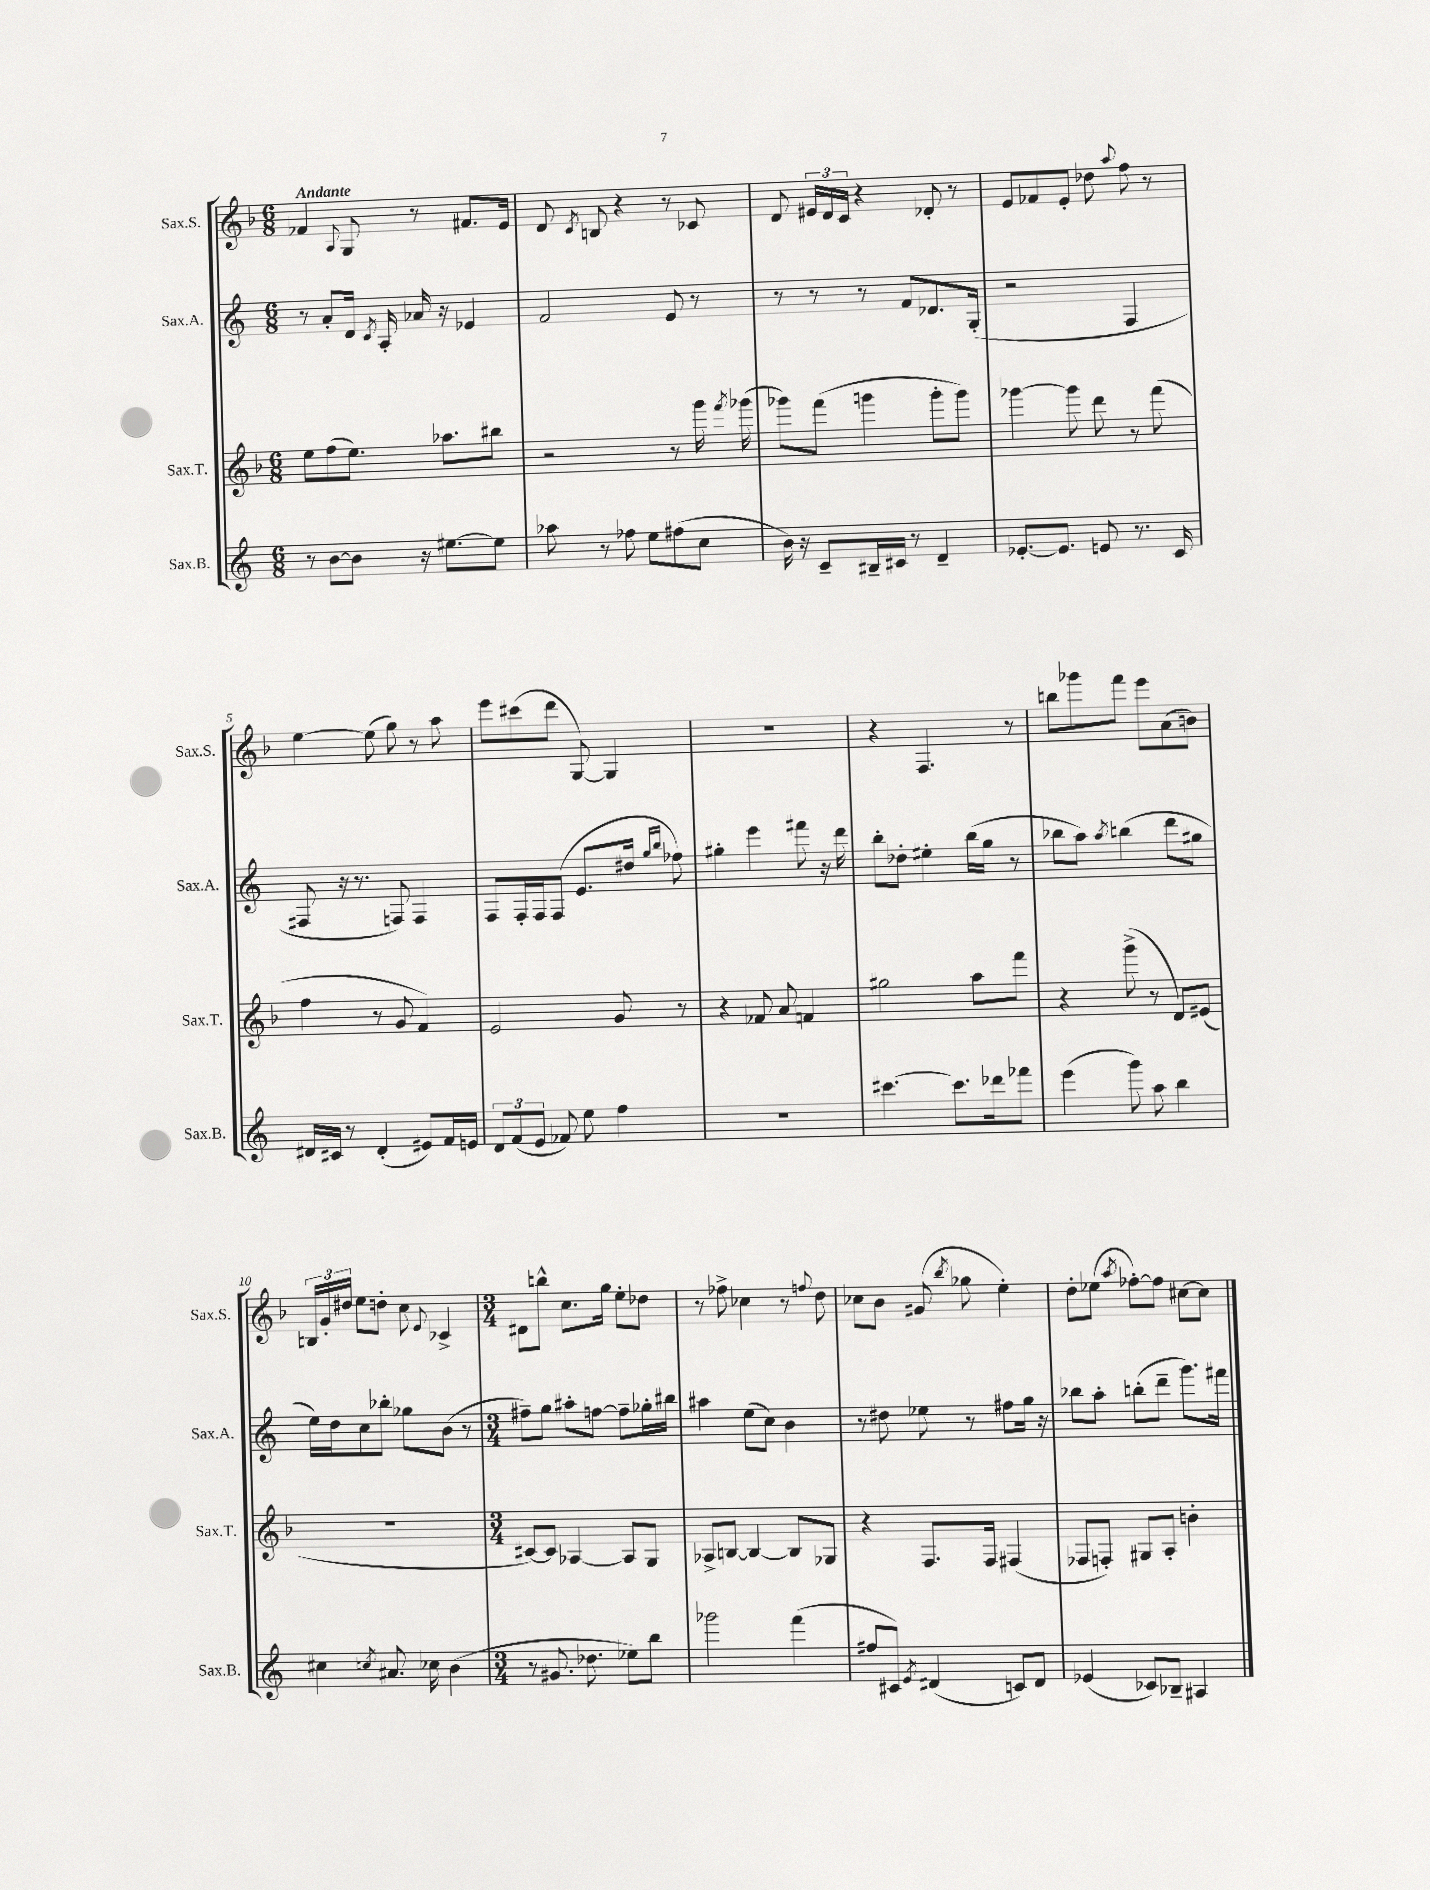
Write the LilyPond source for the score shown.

<<
\new StaffGroup <<
\new Staff = "s0" \with { instrumentName = "Sax.S." shortInstrumentName = "Sax.S." } {
    \clef treble \key f \major \numericTimeSignature \time 6/8 \tempo "Andante"
    \autoBeamOff fes'4 \appoggiatura { a8 } g8 r8 fis'8.[ e'16] |
    d'8 \acciaccatura { c'8 } b8 r4 r8 ces'8 |
    d'8 \tuplet 3/2 { eis'16[ d'16 c'16] } r4 des'8-. r8 |
    e'8[ fes'8 e'8]-. des''8 \appoggiatura { a''8 } f''8 r8 |
    e''4~ e''8( g''8) r8 a''8 |
    e'''8[ cis'''8( d'''8] g8~) g4 |
    R2. |
    r4 f4. r8 |
    b''8[ ges'''8 f'''8] e'''8[ a'8( b'8]) |
    \tuplet 3/2 { b16[ g'16-. dis''16] } e''8[ d''8]-. c''8 \appoggiatura { e'8 } ces'4-> |
    \numericTimeSignature \time 3/4 dis'8[ b''8]-^ c''8.[ g''16] e''8[-. des''8] |
    r8 fes''8-> ces''4 r8 \appoggiatura { f''8 } d''8 |
    ces''8[ bes'8] gis'8( \acciaccatura { bes''8 } ges''8 e''4-.) |
    d''8[-. ees''8]( \acciaccatura { a''8 } fes''8[~-.) fes''8] cis''8[~ cis''8] \bar "|." |
}
\new Staff = "s1" \with { instrumentName = "Sax.A." shortInstrumentName = "Sax.A." } {
    \clef treble \key c \major \numericTimeSignature \time 6/8
    \autoBeamOff r8 a'8[-. d'16] \acciaccatura { c'8 } a16-. aes'16 r16 ees'4 |
    f'2 e'8 r8 |
    r8 r8 r8 f'8[ des'8. g16]-.( |
    r2 f4 |
    fis8 r16 r8. f8) f4 |
    f8[ f16-. f16 f8]( e'8.[ dis''16] \grace { g''16[ b''16] } fes''8) |
    gis''4-. e'''4 fis'''8 r16 d'''16 |
    b''8[-. des''8]-. eis''4-. b''16[( g''16] r8 |
    bes''8[ a''8]) \acciaccatura { a''8 } b''4( d'''8[ gis''8] |
    e''16[) d''16 c''8 bes''8]-. ges''8[ b'8]( r8 |
    \numericTimeSignature \time 3/4 fis''8[--) g''8] ais''8[-. f''8]~ f''8[-- ges''16-. bis''16] |
    ais''4 e''8[( c''8]) b'4 |
    r8 dis''8 ees''8 r8 fis''8[ g''16] r16 |
    bes''8[ a''8]-. b''8[-.( d'''8]-- g'''8.[) fis'''16] \bar "|." |
}
\new Staff = "s2" \with { instrumentName = "Sax.T." shortInstrumentName = "Sax.T." } {
    \clef treble \key f \major \numericTimeSignature \time 6/8
    \autoBeamOff e''8[ f''8( e''8.]) aes''8.[ bis''8] |
    r2 r8 g'''16 \acciaccatura { f'''8 } ges'''16( |
    ges'''8[) f'''8]( g'''4 g'''8[-. g'''8]) |
    ges'''4~ ges'''8 d'''8 r8 f'''8( |
    f''4 r8 g'8 f'4) |
    e'2 g'8 r8 |
    r4 fes'8 a'8 f'4 |
    gis''2 a''8[ f'''8] |
    r4 g'''8->( r8 d'8[) eis'8]( |
    R2. |
    \numericTimeSignature \time 3/4 cis'8[~) cis'8] aes4~ aes8[ g8] |
    aes8[-> b8]~ b4~ b8[ ges8] |
    r4 f8.[ f16] fis4( |
    fes8[ f8]-.) gis8[ a8]-. b'4-. \bar "|." |
}
\new Staff = "s3" \with { instrumentName = "Sax.B." shortInstrumentName = "Sax.B." } {
    \clef treble \key c \major \numericTimeSignature \time 6/8
    \autoBeamOff r8 b'8[~ b'8] r16 eis''8.[~ eis''8] |
    aes''8 r8 fes''8 e''8[ fis''8( c''8] |
    b'16) r16 c'8[-- bis16-- cis'16] r8 d'4-- |
    ees'8.[~-. ees'8.] e'8 r8. c'16 |
    dis'16[ cis'16] r8 dis'4-.( eis'8[) f'16 e'16] |
    \tuplet 3/2 { d'8[ f'8( e'8] } fes'8) e''8 f''4 |
    R2. |
    cis'''4.~ cis'''8.[ des'''16 fes'''8] |
    e'''4( g'''8) a''8 b''4 |
    cis''4 \acciaccatura { c''8 } ais'8. ces''16 b'4( |
    \numericTimeSignature \time 3/4 r8 gis'8. des''8. ees''8[) b''8] |
    ges'''2 f'''4( |
    fis''8[ cis'8]) \acciaccatura { e'8 } dis'4( c'8[) dis'8] |
    ees'4( ces'8[) bes8]-- ais4 \bar "|." |
}
>>
>>
